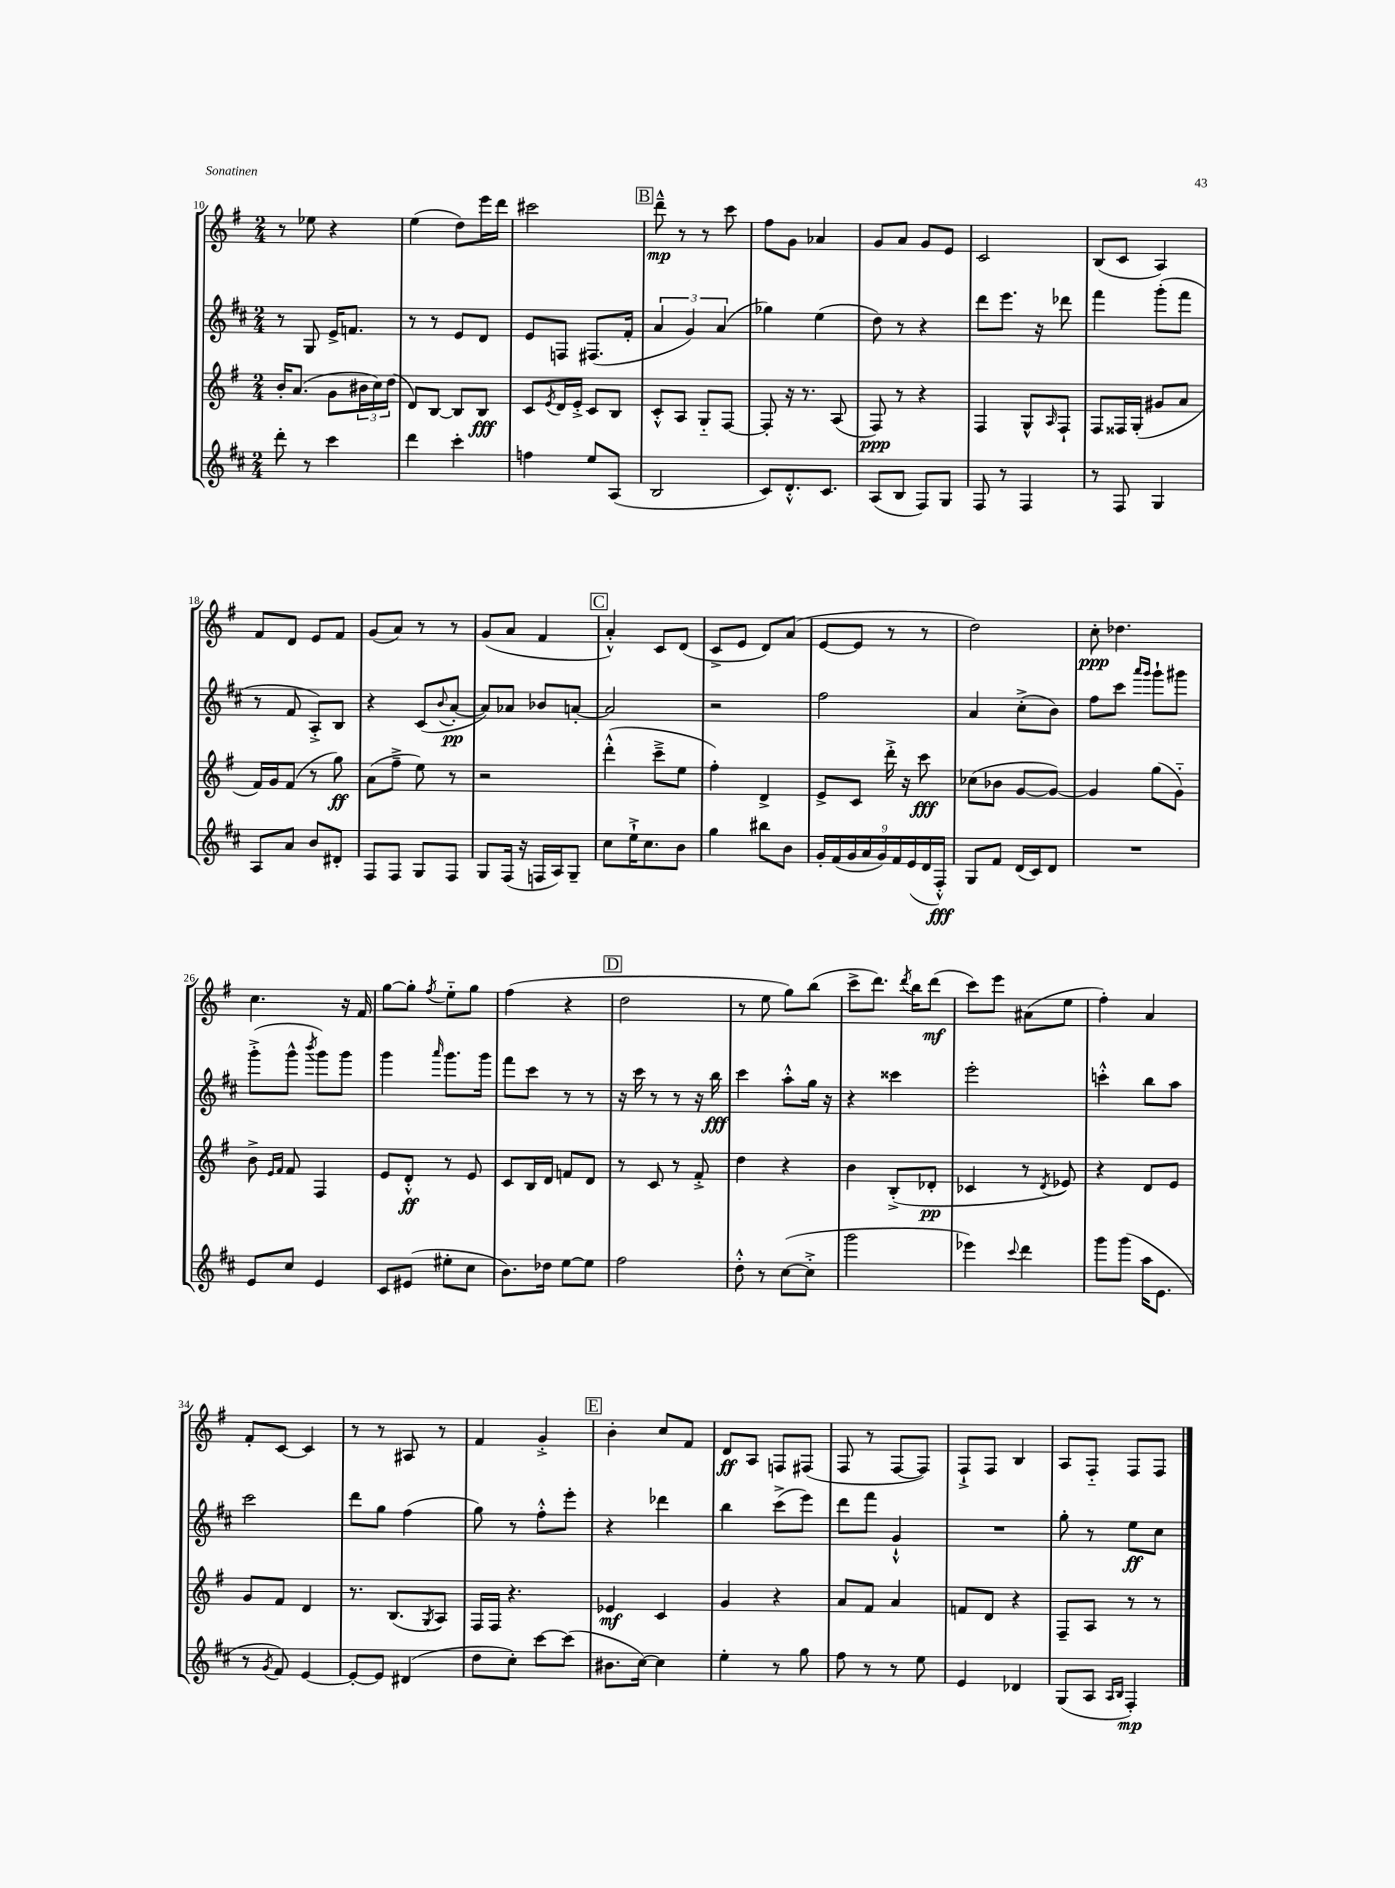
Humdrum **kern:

**kern	**dynam	**kern	**dynam	**kern	**dynam	**kern	**dynam
*part4	*part4	*part3	*part3	*part2	*part2	*part1	*part1
*staff4	*staff4	*staff3	*staff3	*staff2	*staff2	*staff1	*staff1
*clefG2	*	*clefG2	*	*clefG2	*	*clefG2	*
*k[f#c#]	*	*k[f#]	*	*k[f#c#]	*	*k[f#]	*
*M2/4	*	*M2/4	*	*M2/4	*	*M2/4	*
=10	=10	=10	=10	=10	=10	=10	=10
8ddd'\	.	16b'/KL	.	8r	.	8r	.
.	.	(8.a/J	.	.	.	.	.
8r	.	.	.	8G/	.	8ee-X\	.
4ccc#\	.	8g\L	.	16e^/KL	.	4r	.
.	.	.	.	8.fn/J	.	.	.
.	.	24b#X\L	.	.	.	.	.
.	.	24cc\)	.	.	.	.	.
.	.	(24dd\JJ	.	.	.	.	.
=11	=11	=11	=11	=11	=11	=11	=11
4ddd\	.	8d/L)	.	8r	.	(4ee\	.
.	.	[8B/J	.	8r	.	.	.
4ccc#'\	.	8B/L]	.	8e/L	.	8dd\L)	.
.	.	8B/J	fff	8d/J	.	16eee\L	.
.	.	.	.	.	.	16ddd\JJ	.
=12	=12	=12	=12	=12	=12	=12	=12
4ffn\	.	8c/L	.	8e/L	.	2ccc#X\	.
.	.	8qe/	.	.	.	.	.
.	.	16d/L	.	8Fn/J	.	.	.
.	.	16e'^/JJ	.	.	.	.	.
8ee/L	.	8c/L	.	(8.F#X/L	.	.	.
(8A/J	.	8B/J	.	.	.	.	.
.	.	.	.	16f#'/Jk	.	.	.
!!LO:REH:place=s1:t=B
=13	=13	=13	=13	=13	=13	=13	=13
2B/	.	8c'^^/L	.	6a/	.	8ddd~^^\	mp
.	.	8A/J	.	.	.	8r	.
.	.	.	.	6g/)	.	.	.
.	.	8G/L	.	.	.	8r	.
.	.	.	.	(6a/	.	.	.
.	.	[8F#/J	.	.	.	8ccc\	.
=14	=14	=14	=14	=14	=14	=14	=14
8c#/L)	.	8F#'/]	.	4gg-X\)	.	8ff#\L	.
8.d'^^/	.	16r	.	.	.	8g\J	.
.	.	8.r	.	.	.	.	.
.	.	.	.	(4ee\	.	4a-X/	.
8.c#/J	.	.	.	.	.	.	.
.	.	(8A/	.	.	.	.	.
=15	=15	=15	=15	=15	=15	=15	=15
(8A/L	.	8F#/)	ppp	8dd\)	.	8g/L	.
8B/J	.	8r	.	8r	.	8a/J	.
8F#/L)	.	4r	.	4r	.	8g/L	.
8G/J	.	.	.	.	.	8e/J	.
=16	=16	=16	=16	=16	=16	=16	=16
8F#/	.	4F#/	.	8ddd\L	.	2c/	.
8r	.	.	.	8.eee\J	.	.	.
4F#/	.	8G^^/L	.	.	.	.	.
.	.	.	.	16r	.	.	.
.	.	16qqA/	.	.	.	.	.
.	.	8F#`/J	.	8ddd-X\	.	.	.
=17	=17	=17	=17	=17	=17	=17	=17
8r	.	8F#/L	.	4fff#\	.	(8B/L	.
8F#/	.	16F##X/L	.	.	.	8c/J	.
.	.	(16G'/JJ	.	.	.	.	.
4G/	.	8g#X/L	.	(8ggg'\L	.	4A/)	.
.	.	8a/J	.	8fff#\J	.	.	.
!!LO:LB:g=z
=18	=18	=18	=18	=18	=18	=18	=18
8A/L	.	16f#/LL)	.	8r	.	8f#/L	.
.	.	16g/J	.	.	.	.	.
8a/J	.	(8f#/J	.	8f#/	.	8d/J	.
8b/L	.	8r	.	8A'^/L)	.	8e/L	.
8d#X'/J	.	8gg\)	ff	8B/J	.	8f#/J	.
=19	=19	=19	=19	=19	=19	=19	=19
8F#/L	.	(8a\L	.	4r	.	(8g/L	.
8F#/J	.	8ff#~^\J	.	.	.	8a/J)	.
8G/L	.	8ee\)	.	(8c#/L	.	8r	.
.	.	.	.	8qqb/	.	.	.
8F#/J	.	8r	.	[8a'/J	pp	8r	.
=20	=20	=20	=20	=20	=20	=20	=20
8G/L	.	2r	.	8a/L])	.	(8g/L	.
(16F#/Jk	.	.	.	8a-X/J	.	8a/J	.
16r	.	.	.	.	.	.	.
16Fn/LL	.	.	.	8b-X/L	.	4f#/	.
16A/J)	.	.	.	.	.	.	.
8G~/J	.	.	.	[8an'/J	.	.	.
!!LO:REH:place=s1:t=C
=21	=21	=21	=21	=21	=21	=21	=21
8cc#\L	.	(4ddd'^^\	.	2a/]	.	4a'^^/)	.
16ee`^\K	.	.	.	.	.	.	.
8.cc#\	.	.	.	.	.	.	.
.	.	8ccc~^\L	.	.	.	8c/L	.
8b\J	.	8ee\J	.	.	.	(8d/J	.
=22	=22	=22	=22	=22	=22	=22	=22
4gg\	.	4ff#'\)	.	2r	.	8c^/L	.
.	.	.	.	.	.	8e/J	.
8bb#X\L	.	4d^/	.	.	.	8d/L)	.
8b\J	.	.	.	.	.	(8a/J	.
=23	=23	=23	=23	=23	=23	=23	=23
18g'/LL	.	8e^/L	.	2ff#\	.	[8e/L	.
(18f#/	.	.	.	.	.	.	.
18g/	.	.	.	.	.	.	.
.	.	8c/J	.	.	.	8e/J]	.
18a/	.	.	.	.	.	.	.
18g/)	.	.	.	.	.	.	.
.	.	16ddd'^\	.	.	.	8r	.
18f#/	.	.	.	.	.	.	.
.	.	16r	.	.	.	.	.
(18e/	.	.	.	.	.	.	.
.	.	8ccc\	fff	.	.	8r	.
18d/	.	.	.	.	.	.	.
18F#'^^/JJ)	fff	.	.	.	.	.	.
=24	=24	=24	=24	=24	=24	=24	=24
8G/L	.	(8cc-X\L	.	4a/	.	2dd\)	.
8f#/J	.	8b-X\J	.	.	.	.	.
(16d/LL	.	[8g/L	.	(8cc#'^\L	.	.	.
16c#/J)	.	.	.	.	.	.	.
8d/J	.	8g/J_)	.	8b\J)	.	.	.
=25	=25	=25	=25	=25	=25	=25	=25
2r	.	4g/]	.	8ff#\L	.	8cc'\	ppp
.	.	.	.	8ccc#\J	.	4.dd-X\	.
.	.	.	.	16qqaaa/LL	.	.	.
.	.	.	.	16qqggg/JJ	.	.	.
.	.	(8gg\L	.	8ggg`\L	.	.	.
.	.	8g\J)	.	8ggg#X\J	.	.	.
!!LO:LB:g=z
=26	=26	=26	=26	=26	=26	=26	=26
8e/L	.	8b^\	.	(8ggg'^\L	.	4.cc\	.
.	.	16qqe/LL	.	.	.	.	.
.	.	16qqf#/JJ	.	.	.	.	.
8cc#/J	.	8f#/	.	8ggg^^\J	.	.	.
.	.	.	.	8qbbb/	.	.	.
4e/	.	4F#/	.	8ggg\L)	.	.	.
.	.	.	.	8ggg\J	.	16r	.
.	.	.	.	.	.	16f#/	.
=27	=27	=27	=27	=27	=27	=27	=27
8c#/L	.	8e/L	.	4ggg\	.	[8gg\L	.
(8e#X/J	.	8d'^^/J	ff	.	.	8gg'\J]	.
.	.	.	.	16qqaaa/	.	8qff#/	.
8ee#X'\L	.	8r	.	8.ggg\L	.	8ee\L	.
8cc#\J	.	8e/	.	.	.	8gg\J	.
.	.	.	.	16ggg\Jk	.	.	.
=28	=28	=28	=28	=28	=28	=28	=28
8.b\L)	.	8c/L	.	8fff#\L	.	(4ff#\	.
.	.	16B/L	.	8ccc#\J	.	.	.
16dd-X\Jk	.	16d/JJ	.	.	.	.	.
[8ee\L	.	8fn/L	.	8r	.	4r	.
8ee\J]	.	8d/J	.	8r	.	.	.
!!LO:REH:place=s1:t=D
=29	=29	=29	=29	=29	=29	=29	=29
2ff#\	.	8r	.	16r	.	2dd\	.
.	.	.	.	16ccc#\	.	.	.
.	.	8c/	.	8r	.	.	.
.	.	8r	.	8r	.	.	.
.	.	8f#'^/	.	16r	.	.	.
.	.	.	.	16bb\	fff	.	.
=30	=30	=30	=30	=30	=30	=30	=30
8dd'^^\	.	4dd\	.	4ccc#\	.	8r	.
8r	.	.	.	.	.	8ee\	.
([8cc#\L	.	4r	.	8aa'^^\L	.	8gg\L)	.
8cc#'^\J]	.	.	.	16gg\Jk	.	(8bb\J	.
.	.	.	.	16r	.	.	.
=31	=31	=31	=31	=31	=31	=31	=31
2ggg\	.	4b\	.	4r	.	8ccc^\L	.
.	.	.	.	.	.	8.ddd\J)	.
.	.	(8B'^/L	.	4ccc##X\	.	.	.
.	.	.	.	.	.	8qddd/	.
.	.	.	.	.	.	16bb\KL	.
.	.	8d-X'/J	pp	.	.	(8ddd\J	mf
=32	=32	=32	=32	=32	=32	=32	=32
4eee-X\)	.	4c-X/	.	2eee'\	.	8ccc\L)	.
.	.	.	.	.	.	8eee\J	.
8qqccc#/	.	.	.	.	.	.	.
4ddd\	.	8r	.	.	.	(8a#X\L	.
.	.	8qd/	.	.	.	.	.
.	.	8e-X/)	.	.	.	8ee\J	.
=33	=33	=33	=33	=33	=33	=33	=33
8ggg\L	.	4r	.	4cccn'^^\	.	4ff#'\)	.
(8ggg\J	.	.	.	.	.	.	.
16aa\KL	.	8d/L	.	8bb\L	.	4a/	.
8.e\J	.	.	.	.	.	.	.
.	.	8e/J	.	8aa\J	.	.	.
!!LO:LB:g=z
=34	=34	=34	=34	=34	=34	=34	=34
8r	.	8g/L	.	2ccc#\	.	8f#'/L	.
8qg/	.	.	.	.	.	.	.
8f#/)	.	8f#/J	.	.	.	[8c/J	.
[4e/	.	4d/	.	.	.	4c/]	.
=35	=35	=35	=35	=35	=35	=35	=35
8e'/L_	.	8.r	.	8ddd\L	.	8r	.
8e/J]	.	.	.	8gg\J	.	8r	.
.	.	(8.B/L	.	.	.	.	.
(4d#X/	.	.	.	(4ff#\	.	8A#X/	.
.	.	8qG/	.	.	.	.	.
.	.	8A/J)	.	.	.	8r	.
=36	=36	=36	=36	=36	=36	=36	=36
8dd\L	.	16F#/LL	.	8gg\)	.	4f#/	.
.	.	16F#/JJ	.	.	.	.	.
8cc#'\J)	.	4.r	.	8r	.	.	.
[8ccc#\L	.	.	.	8ff#'^^\L	.	4g'^/	.
(8ccc#\J]	.	.	.	8eee'\J	.	.	.
!!LO:REH:place=s1:t=E
=37	=37	=37	=37	=37	=37	=37	=37
8.b#X\L	.	4e-X/	mf	4r	.	4b'\	.
[16cc#\Jk)	.	.	.	.	.	.	.
4cc#\]	.	4c/	.	4ddd-X\	.	8cc/L	.
.	.	.	.	.	.	8f#/J	.
=38	=38	=38	=38	=38	=38	=38	=38
4ee'\	.	4g/	.	4bb\	.	8d/L	ff
.	.	.	.	.	.	8A/J	.
8r	.	4r	.	(8ccc#^\L	.	8Fn/L	.
8gg\	.	.	.	8eee\J)	.	(8F#X/J	.
=39	=39	=39	=39	=39	=39	=39	=39
8ff#\	.	8a/L	.	8ddd\L	.	8F#/	.
8r	.	8f#/J	.	8fff#\J	.	8r	.
8r	.	4a/	.	4g`^^/	.	[8F#/L	.
8ee\	.	.	.	.	.	8F#/J])	.
=40	=40	=40	=40	=40	=40	=40	=40
4e/	.	8fn/L	.	2r	.	8F#`^/L	.
.	.	8d/J	.	.	.	8F#/J	.
4d-X/	.	4r	.	.	.	4B/	.
=41	=41	=41	=41	=41	=41	=41	=41
(8G/L	.	8F#~/L	.	8gg'\	.	8A/L	.
8A/J	.	8A/J	.	8r	.	8F#/J	.
16qqA/LL	.	.	.	.	.	.	.
16qqB/JJ	.	.	.	.	.	.	.
4F#'/)	mp	8r	.	8ee\L	ff	8F#/L	.
.	.	8r	.	8cc#\J	.	8F#/J	.
==	==	==	==	==	==	==	==
*-	*-	*-	*-	*-	*-	*-	*-
